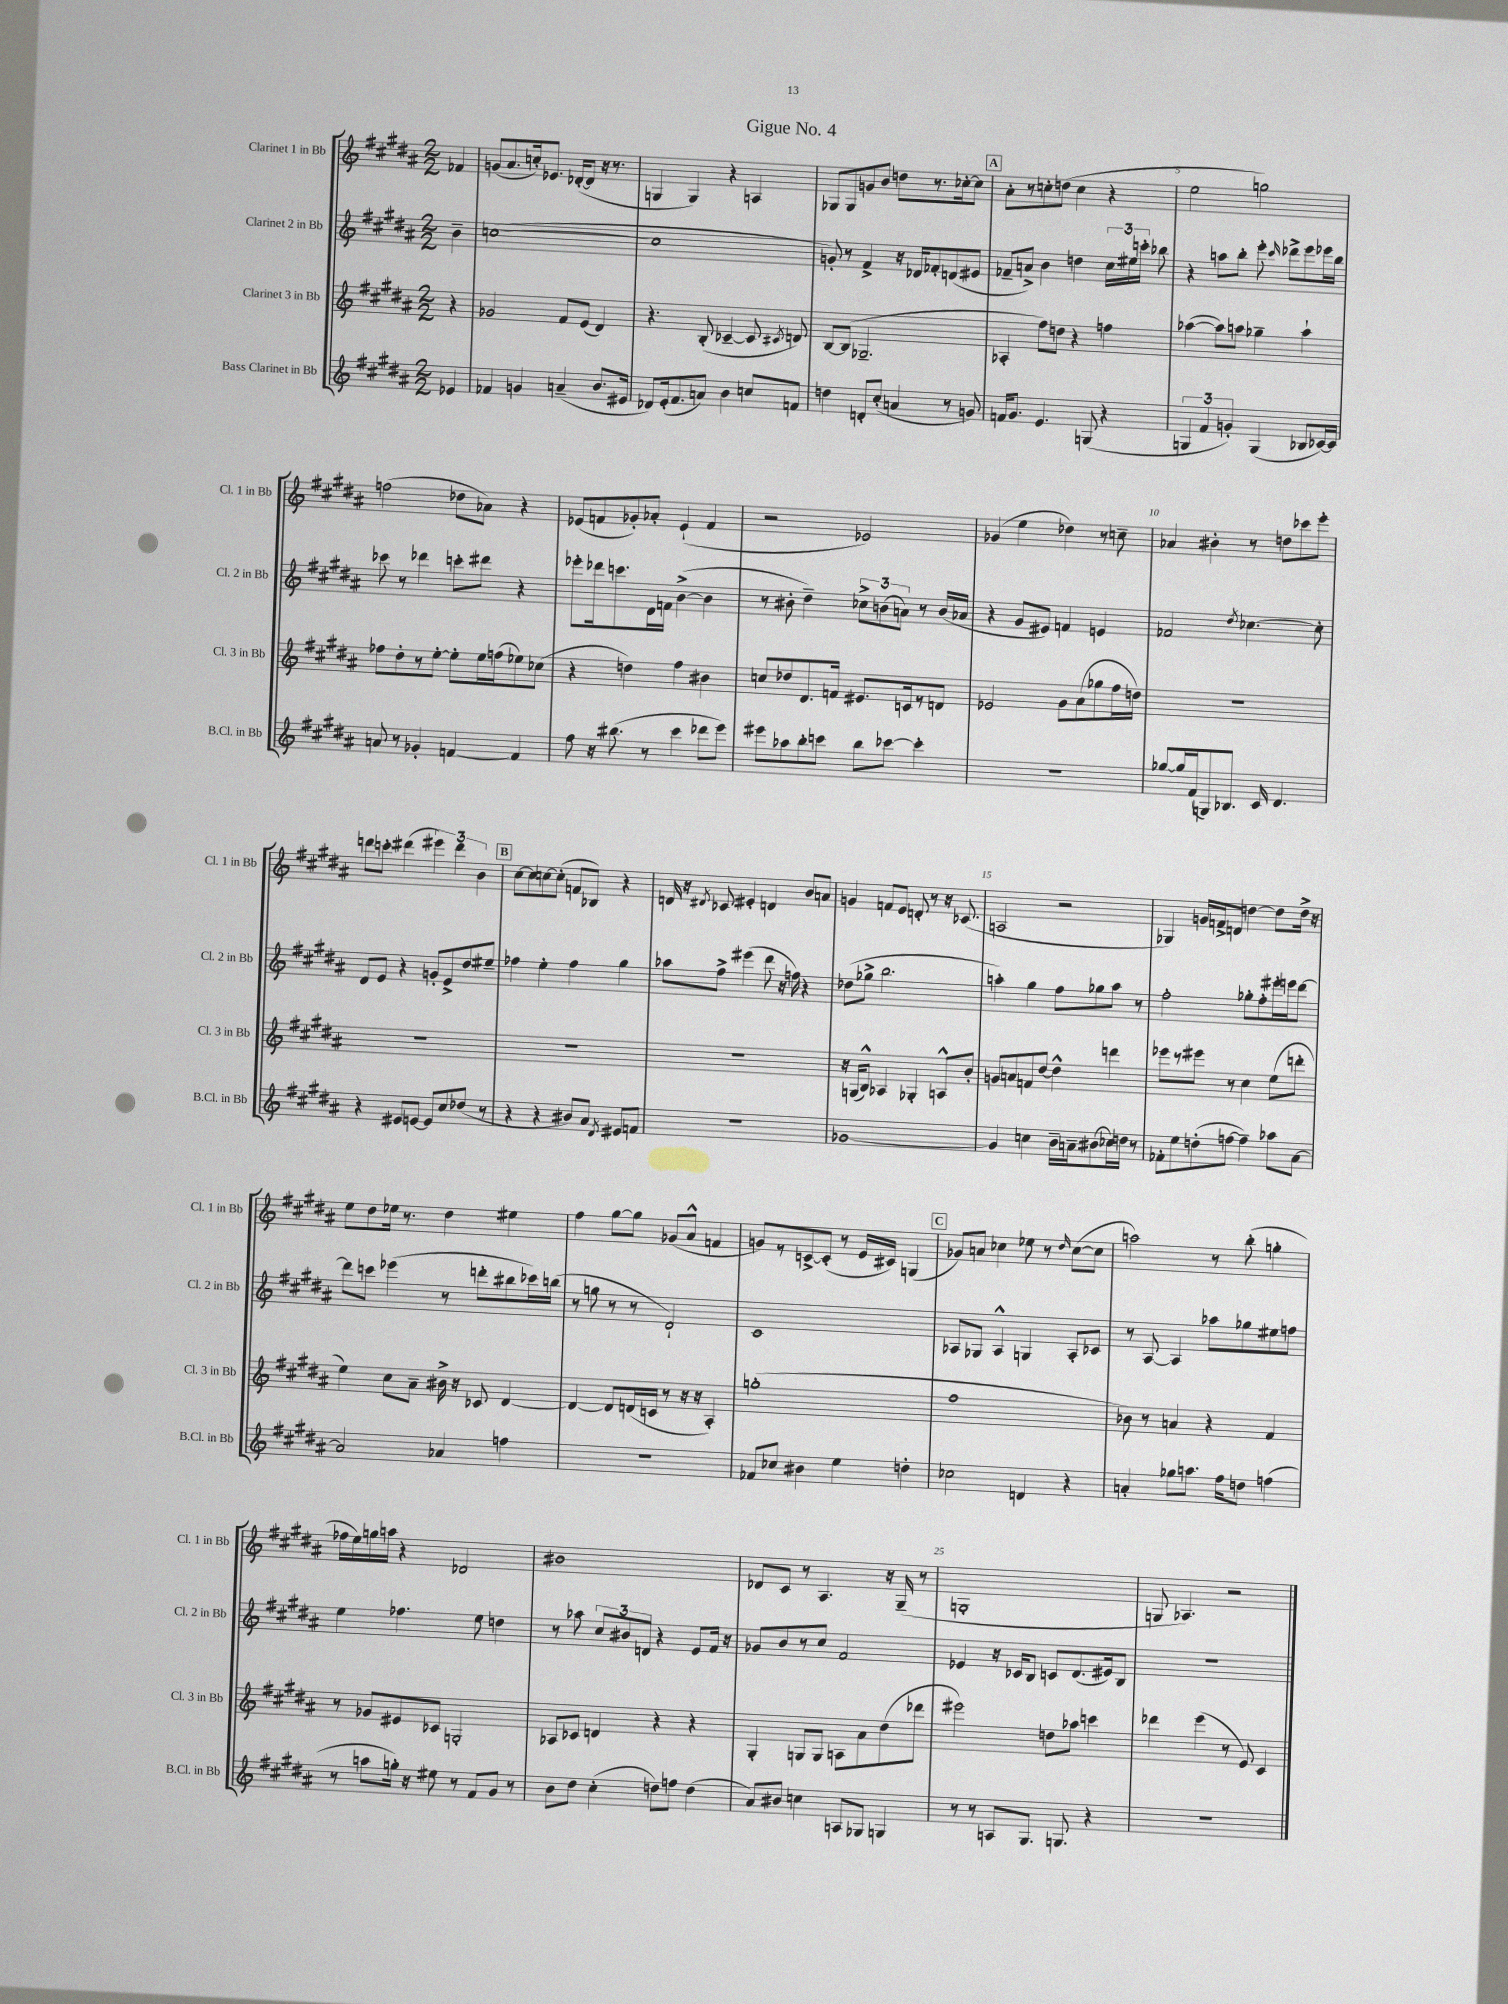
\header { title = "Gigue No. 4" }
<<
\new StaffGroup <<
\new Staff = "s0" \with { instrumentName = "Clarinet 1 in Bb" shortInstrumentName = "Cl. 1 in Bb" } {
    \clef treble \key b \major \numericTimeSignature \time 2/2 \partial 4
    \autoBeamOff fes'4 |
    g'8[( ais'8. c''16-.) ees'8.] des'16[~-.( des'8] r16 r8. |
    g4 g4) r4 a4 |
    ges8[ ges8 g'8 b'8] d''8[ r8. ces''16~-. ces''8] |
    \mark \markup { \box "A" } ais'8[-. r8 c''8-. d''8]( c''4 r4 |
    e''2 g''2) |
    f''2( des''8[ aes'8]) r4 |
    ees'8[( f'8 ges'8-.) aes'8]-. ees'4-!( f'4 |
    r2 ees'2) |
    ges'4( e''4 des''4) r8 c''8-- |
    aes'4 bis'4-. r8 d''8[ ces'''8 e'''8]-. |
    d'''8[ c'''8]-. dis'''4( \tuplet 3/2 { eis'''4) dis'''4 b'4 } |
    \mark \markup { \box "B" } cis''8[~ cis''8 c''8~ c''8]-.( f'8[ bes8]) r4 |
    d'16 r16 \acciaccatura { dis'8 } ces'8 eis'4-. d'4 b'8[ a'8] |
    g'4 f'8[ e'8] d'8-. r8 r16 ces'8.( |
    a2 r2 |
    ges4) g'16[ f'16-> d'8] d''4~ d''8[ d''16]-> r16 |
    e''8[ dis''8 ees''16] r8. dis''4 eis''4 |
    fis''4 gis''8[~ gis''8] ges'8[( ais'8]-^ f'4 |
    g'8[) r8 c'8~-> c'8]-.( r8 e'16[ cis'16]) g4( |
    \mark \markup { \box "C" } ges'8[) a'8] ces''4 ees''8 r8 \grace { dis''16 } ces''8[~( ces''8] |
    a''2) r8 b''8-.( g''4-. |
    fes''16[ e''16) g''16 a''16] r4 des'2 |
    bis'1 |
    des'8[ cis'8] r8 ais4. r16 gis16--( r8 |
    g1-. |
    g8 aes4.) r2 \bar "|." |
}
\new Staff = "s1" \with { instrumentName = "Clarinet 2 in Bb" shortInstrumentName = "Cl. 2 in Bb" } {
    \clef treble \key b \major \numericTimeSignature \time 2/2 \partial 4
    \autoBeamOff b'4-- |
    c''1~( |
    c''1 |
    g'8-.) r8 fis'4-> r16 des'16[ fes'8-. d'8( eis'8] |
    \mark \markup { \box "A" } fes'8[-- a'8]->) b'4 d''4 \tuplet 3/2 { cis''16[ eis''16 c'''16]-. } bes''8 |
    r4 a''8[ b''8]-. e'''8-. \grace { cis'''16 } des'''8[-> e'''8 ees'''16 b''16] |
    ces'''8 r8 des'''4 c'''8[-. dis'''8] r4 |
    ees'''8[-. des'''16 c'''8. dis'16 f'16] b'4~->( b'4 |
    r8 bis'8-. dis''4--) \tuplet 3/2 { ces''8[-> b'8( a'8]) } r8 b'16[( aes'16] |
    r4 gis'8[ eis'8]) f'4 e'4 |
    fes'2 \acciaccatura { dis''8 } ces''4.~ ces''8-. |
    dis'8[ e'8] r4 g'8[-. e'8-> dis''8 eis''8]-- |
    \mark \markup { \box "B" } fes''4 e''4-. fes''4 gis''4 |
    aes''8[ fis''8]-> eis'''4( dis'''8 r16 f''16) r4 |
    des''8[( ges''8]-> b''2. |
    a''4-.) gis''4 fis''8[ ges''8 a''8] r8 |
    fis''2-. ges''8[-. fis''8-. eis'''16-. e'''16 dis'''8]~ |
    dis'''8[ c'''8] ees'''4( r8 d'''8[-. bis''8 ces'''16) b''16]( |
    r8 g''8 r8 r8 dis'2-!) |
    cis'1 |
    \mark \markup { \box "C" } aes8[ ges8] aes4-^ g4 aes8[-. ces'8] |
    r8 ais8~ ais4 aes''8[ ges''8 eis''8 f''8] |
    e''4 fes''4. e''8 d''4 |
    r8 aes''8 \tuplet 3/2 { cis''8[ bis'8 d'8] } r4 e'8[ fis'16] r16 |
    ges'8[ b'8 r8 cis''8] fis'2 |
    ees'4 r16 ces'16[ b8] c'8[ dis'8.( eis'16) b8] |
    r1 \bar "|." |
}
\new Staff = "s2" \with { instrumentName = "Clarinet 3 in Bb" shortInstrumentName = "Cl. 3 in Bb" } {
    \clef treble \key b \major \numericTimeSignature \time 2/2 \partial 4
    \autoBeamOff r4 |
    ges'2 fis'8[ e'8]( dis'4) |
    r4. b8-.( ces'4~-- ces'8 \acciaccatura { cis'8 } d'8) |
    b8[~ b8]( ges2.-- |
    \mark \markup { \box "A" } aes4-. fis''8[) d''8] r4 f''4 |
    aes''4~( aes''8[) a''8] ges''4-- a''4-! |
    fes''8[ dis''8-. r8 e''8]~-. e''8[-. e''16 f''16( ees''8) ces''8]( |
    r4 d''4) fis''4 bis'4 |
    c''8[ des''8 dis'8. f'16] eis'8.[ c'16 r8 d'8] |
    ees'2 gis'8[ ais'8( ges''8 fis''16 d''16]) |
    R1 |
    R1 |
    \mark \markup { \box "B" } R1 |
    R1 |
    r16 g16[( b8]-^) aes4 ges4-. a8[-^ b'8]-. |
    g'8[ a'8 f'8 dis''8]~ dis''4-^ d'''4 |
    ees'''8[ r8 eis'''8] r8 cis''4 e''8[( d'''8]-. |
    e''4) cis''8[ ais'8]-- bis'16-> r16 ces'8 dis'4~ |
    dis'4~ dis'8[ d'16( c'16] r8 r16 r16 ais4-.) |
    g''1-.( |
    \mark \markup { \box "C" } fis''1 |
    bes'8) r8 a'4 r4 fis'4 |
    r8 ges'8[ eis'8 ces'8] g2-. |
    aes8[ ces'8] d'4 r4 r4 |
    gis4-. g8[ g8] a8[ ais'8 dis''8( des'''8] |
    eis'''2) d''8[ aes''8] c'''4 |
    des'''4 e'''4( r8 e'8) cis'4 \bar "|." |
}
\new Staff = "s3" \with { instrumentName = "Bass Clarinet in Bb" shortInstrumentName = "B.Cl. in Bb" } {
    \clef treble \key b \major \numericTimeSignature \time 2/2 \partial 4
    \autoBeamOff ees'4 |
    fes'4 g'4 a'4--( b'8.[ eis'16] |
    des'8[) e'16-.( fis'8. a'8]) b'4 c''8[ f'8] |
    d''4 d'8[-. cis''8]-.( a'4 r8 g'8) |
    \mark \markup { \box "A" } f'16[ gis'8.] e'4. g8( r4 |
    \tuplet 3/2 { g4 fis'4 g'4-.) } g4( bes8[ ces'16~) ces'16] |
    a'8 r8 ges'4-. f'4~ f'4 |
    fis''8 r16 bis''8.( r8 cis'''4 des'''8[ e'''8]) |
    eis'''8[ aes''8 b''8-. c'''8] b''8[ ces'''8]~ ces'''4-. |
    r1 |
    ges''8[~ ges''16 fis'16( g8) bes8.] cis'16 dis'4. |
    r4 eis'8[ e'8]~ e'8[ cis''8 des''8]( r8 |
    \mark \markup { \box "B" } r4 r4 bis'8[) ais'8] \acciaccatura { dis'8 } eis'8[ f'8] |
    r1 |
    ges'1~ |
    ges'4 c''4 b'16[-- a'16-- bis'8( ces''16) d''16] r8 |
    fes'8[-. e''8 d''8-.( f''8]~ f''4--) aes''8[ ais'8]~ |
    ais'2 aes'4 f''4 |
    R1 |
    fes'8[ ces''8] bis'4 e''4 d''4-. |
    \mark \markup { \box "C" } ces''2 d'4 r4 |
    a'4-. ges''8[ a''8.] fis''16[ d''8] f''4( |
    r8 a''8[ g''16]-.) r16 eis''8 r8 fis'8[ gis'8] r8 |
    b'8[ dis''8] cis''4-.( d''8[) f''8] d''4( |
    ais'8[) bis'8] c''4 a8[ ges8] g4 |
    r8 r8 a8[ gis8.] g8. r4 |
    R1 \bar "|." |
}
>>
>>
\layout { \context { \Score \override BarNumber.break-visibility = ##(#f #t #t) barNumberVisibility = #(every-nth-bar-number-visible 5) } }
